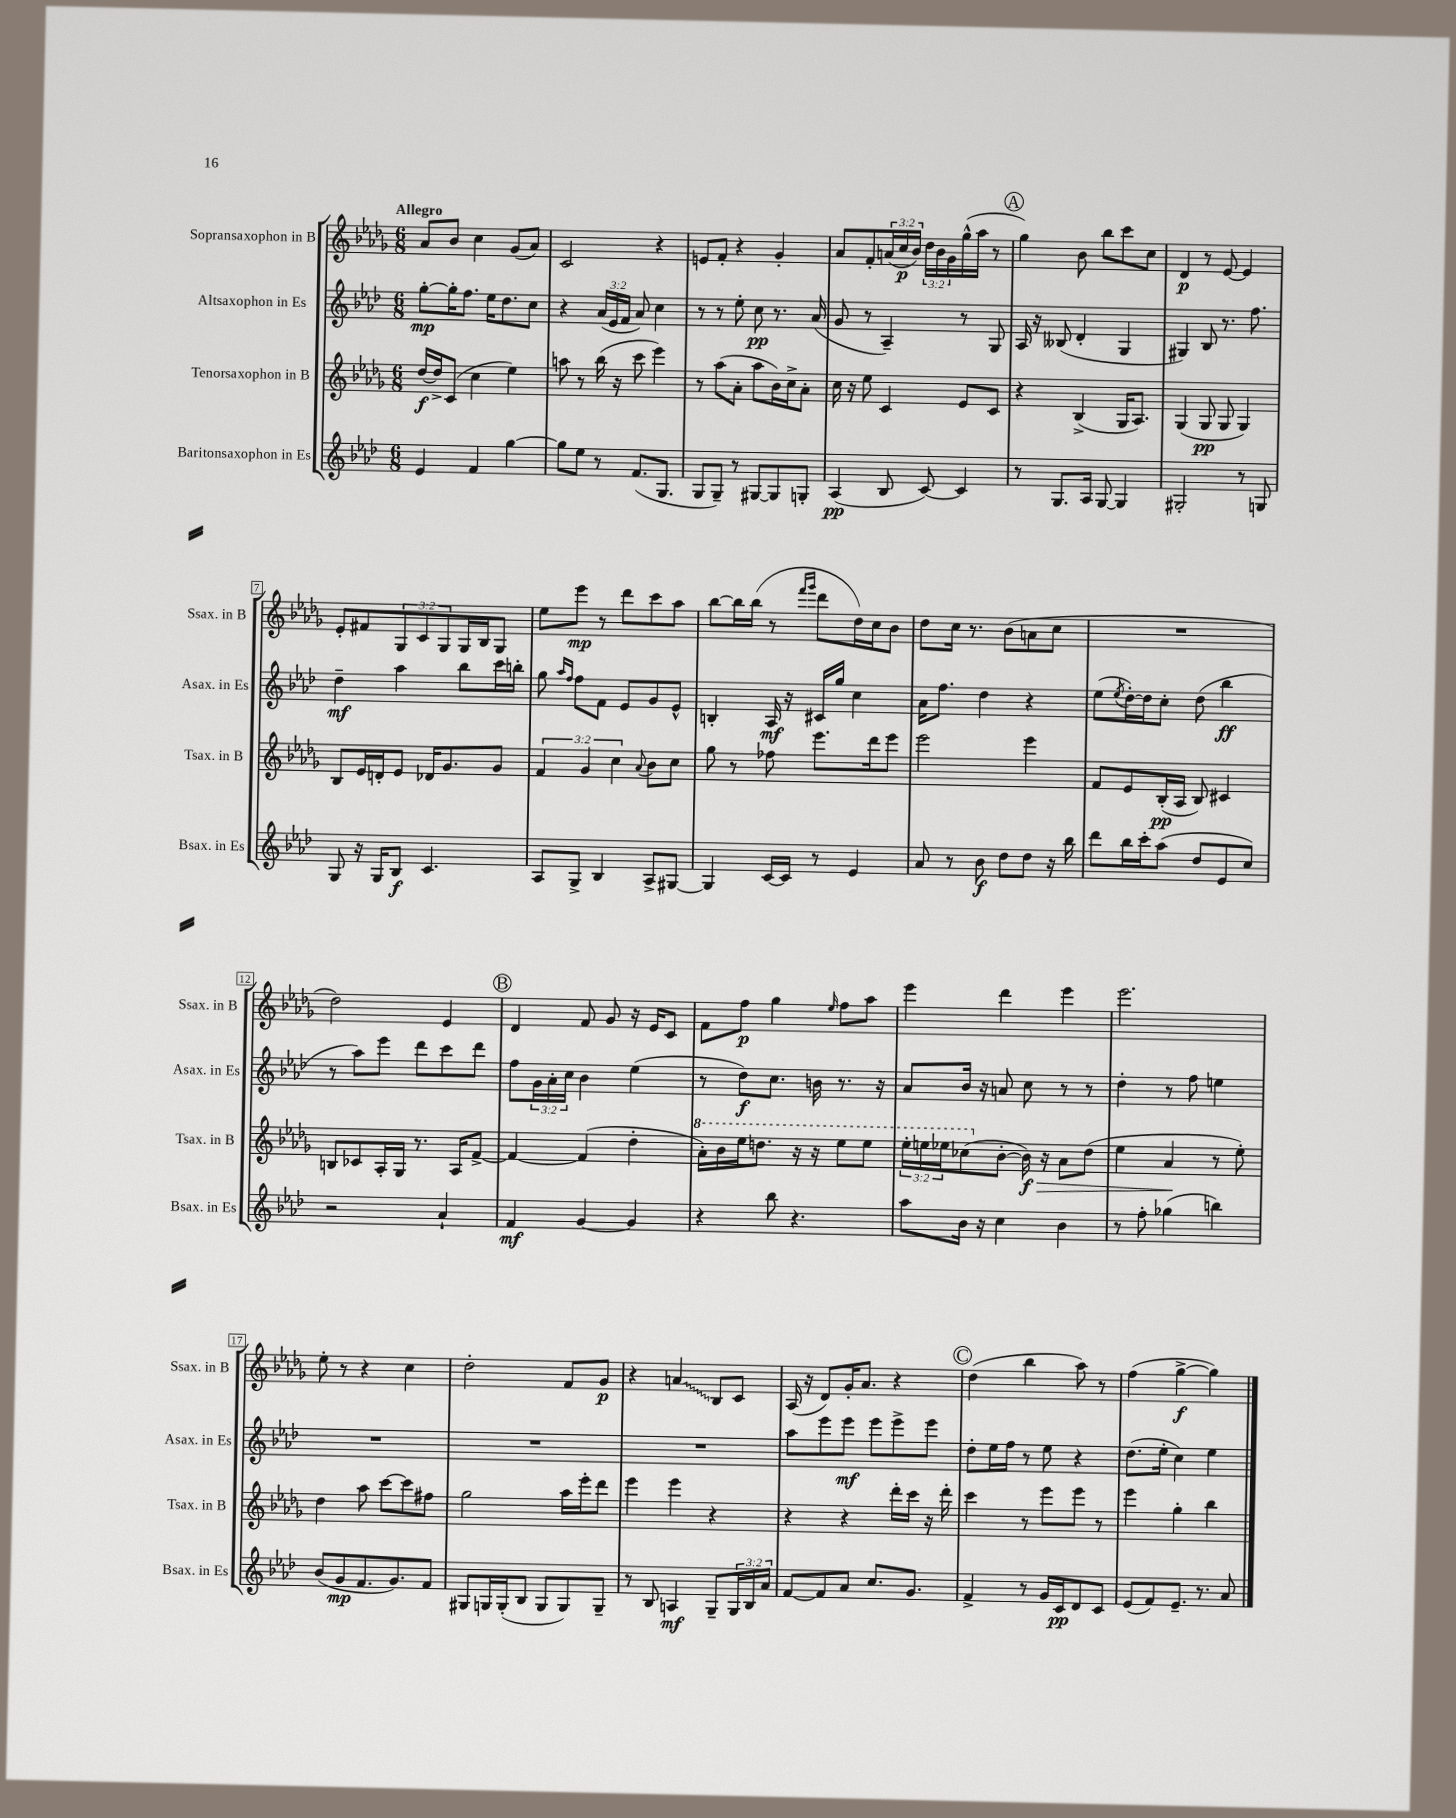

**kern	**kern	**kern	**kern
*staff4	*staff3	*staff2	*staff1
*clefG2	*clefG2	*clefG2	*clefG2
*k[b-e-a-d-]	*k[b-e-a-d-g-]	*k[b-e-a-d-]	*k[b-e-a-d-g-]
*M6/8	*M6/8	*M6/8	*M6/8
4e-	[16dd-	[8gg'	8a-
.	16dd-^]	.	.
.	(8c	16gg']	8b-
.	.	8.ff	.
4f	4cc	.	4cc
.	.	16ee-	.
.	.	8.dd-	.
[4gg	4ee-)	.	(8g-
.	.	8cc	8a-)
=	=	=	=
8gg]	8aa	4r	2c
8ee-	8r	.	.
8r	(16bb-	(24a-	.
.	.	24e-	.
.	16r	.	.
.	.	24f	.
(8.f	8ccc	8a-)	.
.	4eee-)	4cc	4r
8.G	.	.	.
=	=	=	=
8G	8r	8r	8e
8G~)	(8aa-	8r	8f'
8r	8a-'	8ee-'	4r
[8G#	8aa-	8cc	.
8G#]	16b-)	8.r	4g-'
.	16cc^	.	.
8G'	8a-'	.	.
.	.	(16a-	.
=	=	=	=
(4A-	16cc	8g	8a-
.	16r	.	.
.	8ee-	8r	8f'
8B-	4c	4A-~)	(24a
.	.	.	24cc
.	.	.	24b-)
[8c)	.	.	24dd-
.	.	.	24b-
.	.	.	24g-
4c]	8e-	8r	(16gg-^^
.	.	.	16aa-
.	8c	8G	8r
=	=	=	=
8r	4r	16A-	4gg-)
.	.	16r	.
8.G	.	(8B--	.
.	(4B-^	4d-'	8b-
16A-	.	.	.
[8G	.	.	8bb-
4G]	16G-	4G	8ccc
.	8.A-)	.	.
.	.	.	8cc
=	=	=	=
2G#'	(4G-	4G#)	4d-
.	8G-	8B-	8r
.	8G-	8.r	[8e-
8r	4G-)	.	4e-]
.	.	8.ff	.
8G	.	.	.
=	=	=	=
8G	8B-	4dd-~	8e-'
16r	16e-	.	8f#
16G	16d'	.	.
8B-	8e-	4aa-	12G-
.	.	.	12c
4.c	16d-	.	.
.	.	.	12G-
.	8.g-	.	.
.	.	8bb-	16G-
.	.	.	16B-
.	8g-	16ccc	8G-
.	.	16bb'	.
=	=	=	=
8A-	6f	8gg	8ee-
.	.	16qqaa-	.
.	.	16qqff	.
8G^	.	8ff	8eee-
.	6g-	.	.
4B-	.	8f	8r
.	6cc	.	.
.	.	8e-	8ddd-
.	8qqa-	.	.
8A-^	8b-	8g	8ccc
[8G#	8cc	8e-^^	8aa-
=	=	=	=
4G#]	8gg-	4B'	[8bb-
.	8r	.	16bb-]
.	.	.	(16bb-
[16c	8ff-	16A-	8r
16c]	.	16r	.
.	.	.	16qqfff
.	.	.	16qqggg-
8r	8.eee-	16c#	8ddd-
.	.	16gg	.
4e-	.	4cc	16dd-)
.	16ddd-	.	16cc
.	8eee-	.	8b-
=	=	=	=
8a-	2eee-	16a-	8dd-
.	.	8.ff	.
8r	.	.	16cc
.	.	.	8.r
8b-	.	4dd-	.
8dd-	.	.	(8b-
8dd-	4eee-	4r	8a
16r	.	.	8cc
16bb-	.	.	.
=	=	=	=
8ddd-	8f	(8ee-	2.r
.	.	8qee-	.
16bb-	8e-	[16dd-')	.
16ccc'	.	16dd-]	.
(8aa-	(16B-'	8cc'	.
.	16A-	.	.
8dd-	8B-)	(8dd-	.
8e-	4c#	4bb-	.
8cc)	.	.	.
=	=	=	=
2r	8B	8r	2dd-)
.	8c-	8aa-)	.
.	16A-'	8eee-	.
.	16G-	.	.
.	8.r	8ddd-	.
4a-`	.	8ccc	4e-
.	16A-	.	.
.	[8f^	8ddd-	.
=	=	=	=
4f	4f_	8ff	4d-
.	.	24g	.
.	.	24a-'	.
.	.	24cc	.
[4g	(4f]	4b-	8f
.	.	.	8g-
4g]	4dd-'	(4ee-	16r
.	.	.	16e-
.	.	.	8c
=	=	=	=
4r	16aa-')	8r	8f
.	16bb-	.	.
.	16eee-	8dd-)	8ff
.	8.ddd	.	.
8bb-	.	8.cc	4gg-
4.r	16r	.	.
.	16r	16b	.
.	.	.	16qqee-
.	8eee-	8.r	8ff
.	8eee-	.	8aa-
.	.	16r	.
=	=	=	=
8aa-	24eee-'	8a-	4eee-
.	24eee	.	.
.	24eee-	.	.
16b-	(8ccc-	16b-	.
16r	.	16r	.
4cc	[8b-'	8a	4ddd-
.	16b-])	8cc	.
.	16r	.	.
4b-	8a-	8r	4eee-
.	(8dd-	8r	.
=	=	=	=
8r	4ee-	4dd-'	2.eee-
8ff'	.	.	.
(4gg-	4a-	8r	.
.	.	8ff	.
4bb)	8r	4ee	.
.	8ee-')	.	.
=	=	=	=
(8b-	4dd-	2.r	8ee-'
8g	.	.	8r
8.f	8aa-	.	4r
.	[8ccc	.	.
8.g)	.	.	.
.	8ccc]	.	4cc
8f	8ff#	.	.
=	=	=	=
8G#	2gg-	2.r	2dd-'
16G	.	.	.
(16G'	.	.	.
8B-	.	.	.
8G	.	.	.
8G)	16aa-	.	8f
.	16eee-'	.	.
8G~	8ddd-	.	8g-
=	=	=	=
8r	4eee-	2.r	4r
8B-	.	.	.
4A	4eee-	.	4a
8G~	4r	.	8B-
24G	.	.	8c
24B-	.	.	.
24a-	.	.	.
=	=	=	=
[8f	4r	8aa-	(16A-
.	.	.	16r
8f]	.	8eee-	8d-)
8a-	4r	8eee-	16g-'
.	.	.	8.a-
8.cc	.	8eee-	.
.	16ddd-'	8eee-^	4r
8.g	16ccc	.	.
.	16r	8eee-	.
.	16ddd-'	.	.
=	=	=	=
4f^	4ccc	8dd-'	(4dd-
.	.	16ee-	.
.	.	16ff	.
8r	8r	8r	4bb-
16g	8eee-	8ee-	.
16c	.	.	.
8d-	8eee-	4r	8aa-)
8c	8r	.	8r
=	=	=	=
(8e-	4eee-	(8.dd-	(4ff
8f)	.	.	.
.	.	16ee-'	.
8.e-~	4gg-'	4cc)	[4gg-^
8.r	.	.	.
.	4bb-	4ee-	4gg-])
8a-	.	.	.
==	==	==	==
*-	*-	*-	*-
